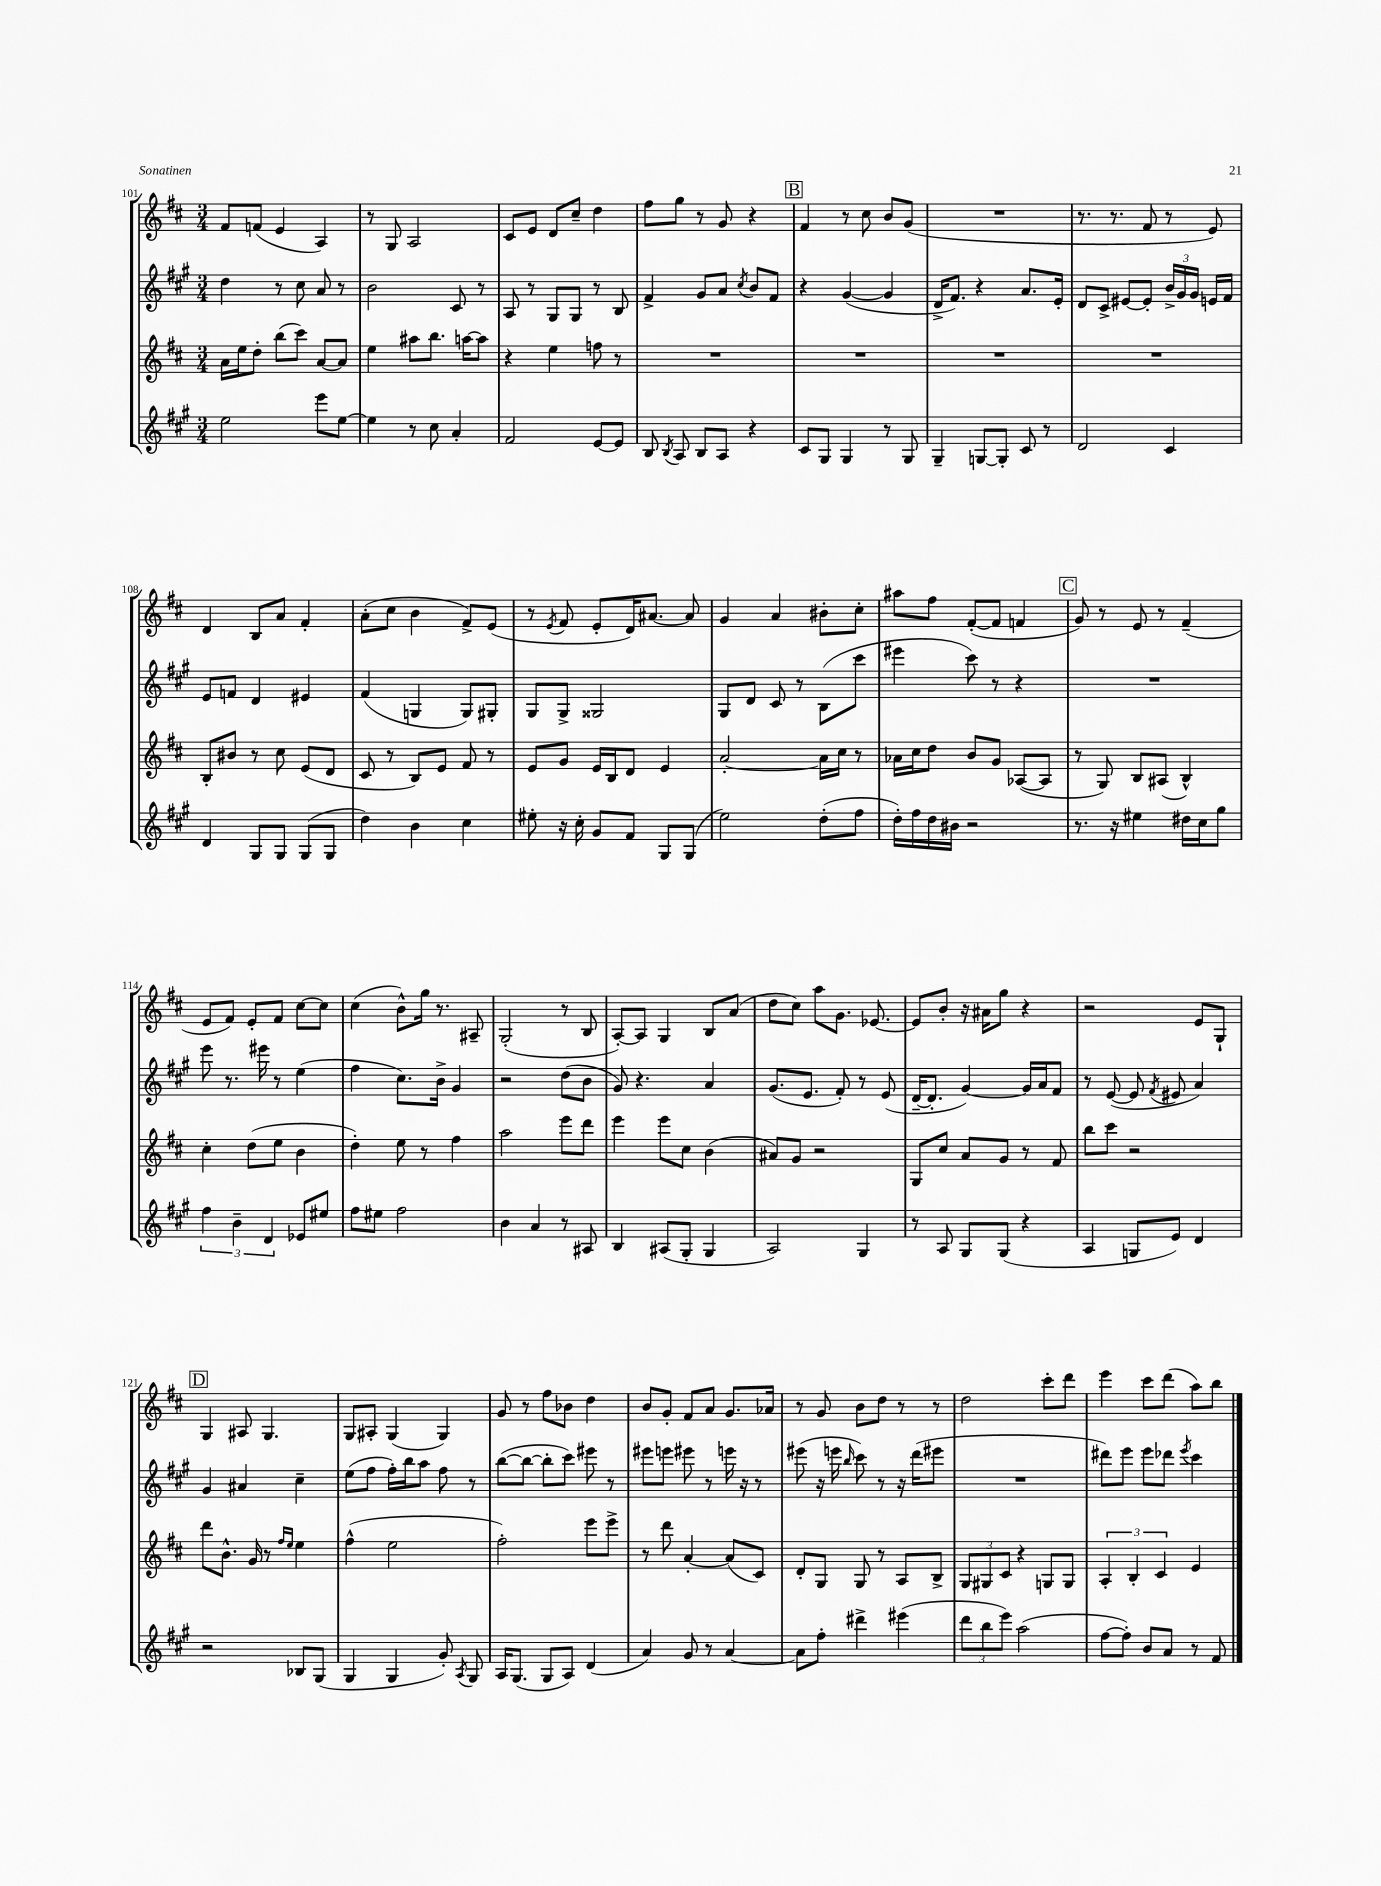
<<
\new StaffGroup <<
\new Staff = "s0" {
    \clef treble \key d \major \numericTimeSignature \time 3/4
    \autoBeamOff fis'8[ f'8]( e'4 a4) |
    r8 g8 a2 |
    cis'8[ e'8] d'8[ cis''8]-- d''4 |
    fis''8[ g''8] r8 g'8 r4 |
    \mark \markup { \box "B" } fis'4 r8 cis''8 b'8[ g'8]( |
    R2. |
    r8. r8. fis'8 r8 e'8) |
    d'4 b8[ a'8] fis'4-. |
    a'8[-.( cis''8] b'4 fis'8[->) e'8]( |
    r8 \acciaccatura { e'8 } fis'8 e'8[-. d'16) ais'8.]~ ais'8 |
    g'4 a'4 bis'8[-. cis''8]-. |
    ais''8[ fis''8] fis'8[~-.( fis'8] f'4 |
    \mark \markup { \box "C" } g'8) r8 e'8 r8 fis'4--( |
    e'8[ fis'8]) e'8[-. fis'8] cis''8[~ cis''8] |
    cis''4( b'8[-^) g''16] r8. ais8-- |
    g2-.( r8 b8 |
    a8[~-.) a8] g4 b8[ a'8]( |
    d''8[ cis''8]) a''8[ g'8.] ees'8.~ |
    ees'8[ b'8]-. r16 ais'16[ g''8] r4 |
    r2 e'8[ g8]-! |
    \mark \markup { \box "D" } g4 ais8 g4. |
    g8[ ais8]-. g4( g4) |
    g'8 r8 fis''8[ bes'8] d''4 |
    b'8[ g'8]-. fis'8[ a'8] g'8.[ aes'16] |
    r8 g'8 b'8[ d''8] r8 r8 |
    d''2 cis'''8[-. d'''8] |
    e'''4 cis'''8[ d'''8]( a''8[) b''8] \bar "|." |
}
\new Staff = "s1" {
    \clef treble \key a \major \numericTimeSignature \time 3/4
    \autoBeamOff d''4 r8 cis''8 a'8 r8 |
    b'2 cis'8 r8 |
    a8 r8 gis8[ gis8] r8 b8 |
    fis'4-> gis'8[ a'8] \acciaccatura { cis''8 } b'8[ fis'8] |
    \mark \markup { \box "B" } r4 gis'4~( gis'4 |
    d'16[-> fis'8.]) r4 a'8.[ e'16]-. |
    d'8[ cis'8]-> eis'8[~ eis'8]-. \tuplet 3/2 { b'16[-> gis'16 gis'16] } e'16[ fis'16] |
    e'8[ f'8] d'4 eis'4 |
    fis'4( g4 g8[) gis8]-. |
    gis8[ gis8]-> gisis2 |
    gis8[ d'8] cis'8 r8 b8[( cis'''8] |
    eis'''4 cis'''8) r8 r4 |
    \mark \markup { \box "C" } R2. |
    e'''8 r8. eis'''16 r8 e''4( |
    fis''4 cis''8.[) b'16]-> gis'4 |
    r2 d''8[( b'8] |
    gis'8) r4. a'4 |
    gis'8.[( e'8.] fis'8-.) r8 e'8( |
    d'16[~-- d'8.]-. gis'4~) gis'16[ a'16 fis'8] |
    r8 e'8~( e'8 \acciaccatura { fis'8 } eis'8 a'4) |
    \mark \markup { \box "D" } gis'4 ais'4 cis''4-- |
    e''8[( fis''8] fis''16[-.) b''16 a''8] fis''8 r8 |
    b''8[~( b''8]~ b''8[-. cis'''8]) eis'''8 r8 |
    eis'''8[ e'''8] eis'''8 r8 e'''16 r16 r8 |
    eis'''8( r16 e'''16 \grace { b''16 } cis'''8) r8 r16 d'''16[( eis'''8] |
    R2. |
    dis'''8[) e'''8] e'''8[ des'''8] \acciaccatura { e'''8 } cis'''4 \bar "|." |
}
\new Staff = "s2" {
    \clef treble \key d \major \numericTimeSignature \time 3/4
    \autoBeamOff a'16[ e''16 d''8]-. b''8[( cis'''8]) a'8[~ a'8] |
    e''4 ais''8[ b''8.] a''16[~ a''8] |
    r4 e''4 f''8 r8 |
    R2. |
    \mark \markup { \box "B" } R2. |
    R2. |
    R2. |
    b8[-. bis'8] r8 cis''8 e'8[( d'8] |
    cis'8 r8 b8[) e'8] fis'8 r8 |
    e'8[ g'8] e'16[ b16 d'8] e'4 |
    a'2~-. a'16[ cis''16] r8 |
    aes'16[ cis''16 d''8] b'8[ g'8] aes8[~( aes8] |
    \mark \markup { \box "C" } r8 g8) b8[ ais8]( b4-^) |
    cis''4-. d''8[( e''8] b'4 |
    d''4-.) e''8 r8 fis''4 |
    a''2 e'''8[ d'''8] |
    e'''4 e'''8[ cis''8] b'4( |
    ais'8[) g'8] r2 |
    g8[ cis''8] a'8[ g'8] r8 fis'8 |
    b''8[ cis'''8] r2 |
    \mark \markup { \box "D" } d'''8[ b'8.]-^ g'16 r8 \grace { fis''16[ e''16] } e''4 |
    fis''4-^( e''2 |
    fis''2-.) e'''8[ e'''8]-> |
    r8 d'''8 a'4~-. a'8[( cis'8]) |
    d'8[-. g8] g8 r8 a8[ b8]-> |
    \tuplet 3/2 { g8[ gis8 cis'8] } r4 g8[ g8] |
    \tuplet 3/2 { a4-. b4-. cis'4 } e'4 \bar "|." |
}
\new Staff = "s3" {
    \clef treble \key a \major \numericTimeSignature \time 3/4
    \autoBeamOff e''2 e'''8[ e''8]~ |
    e''4 r8 cis''8 a'4-. |
    fis'2 e'8[~ e'8] |
    b8 \acciaccatura { b8 } a8 b8[ a8] r4 |
    \mark \markup { \box "B" } cis'8[ gis8] gis4 r8 gis8 |
    gis4-- g8[~ g8]-. cis'8 r8 |
    d'2 cis'4 |
    d'4 gis8[ gis8] gis8[( gis8] |
    d''4) b'4 cis''4 |
    eis''8-. r16 cis''16-. gis'8[ fis'8] gis8[ gis8]( |
    e''2) d''8[-.( fis''8] |
    d''16[-.) fis''16 d''16 bis'16] r2 |
    \mark \markup { \box "C" } r8. r16 eis''4 dis''16[ cis''16 gis''8] |
    \tuplet 3/2 { fis''4 b'4-- d'4 } ees'8[ eis''8] |
    fis''8[ eis''8] fis''2 |
    b'4 a'4 r8 ais8 |
    b4 ais8[( gis8]-. gis4 |
    a2) gis4 |
    r8 a8 gis8[ gis8]( r4 |
    a4 g8[ e'8]) d'4 |
    \mark \markup { \box "D" } r2 bes8[ gis8]( |
    gis4 gis4 gis'8-.) \acciaccatura { a8 } gis8 |
    a16[ gis8.]( gis8[ a8]) d'4( |
    a'4) gis'8 r8 a'4~ |
    a'8[ fis''8]-. dis'''4-> eis'''4( |
    \tuplet 3/2 { d'''8[ b''8 e'''8]) } a''2( |
    fis''8[~ fis''8]-.) b'8[ a'8] r8 fis'8 \bar "|." |
}
>>
>>
\layout { \context { \Score currentBarNumber = #101 } }
